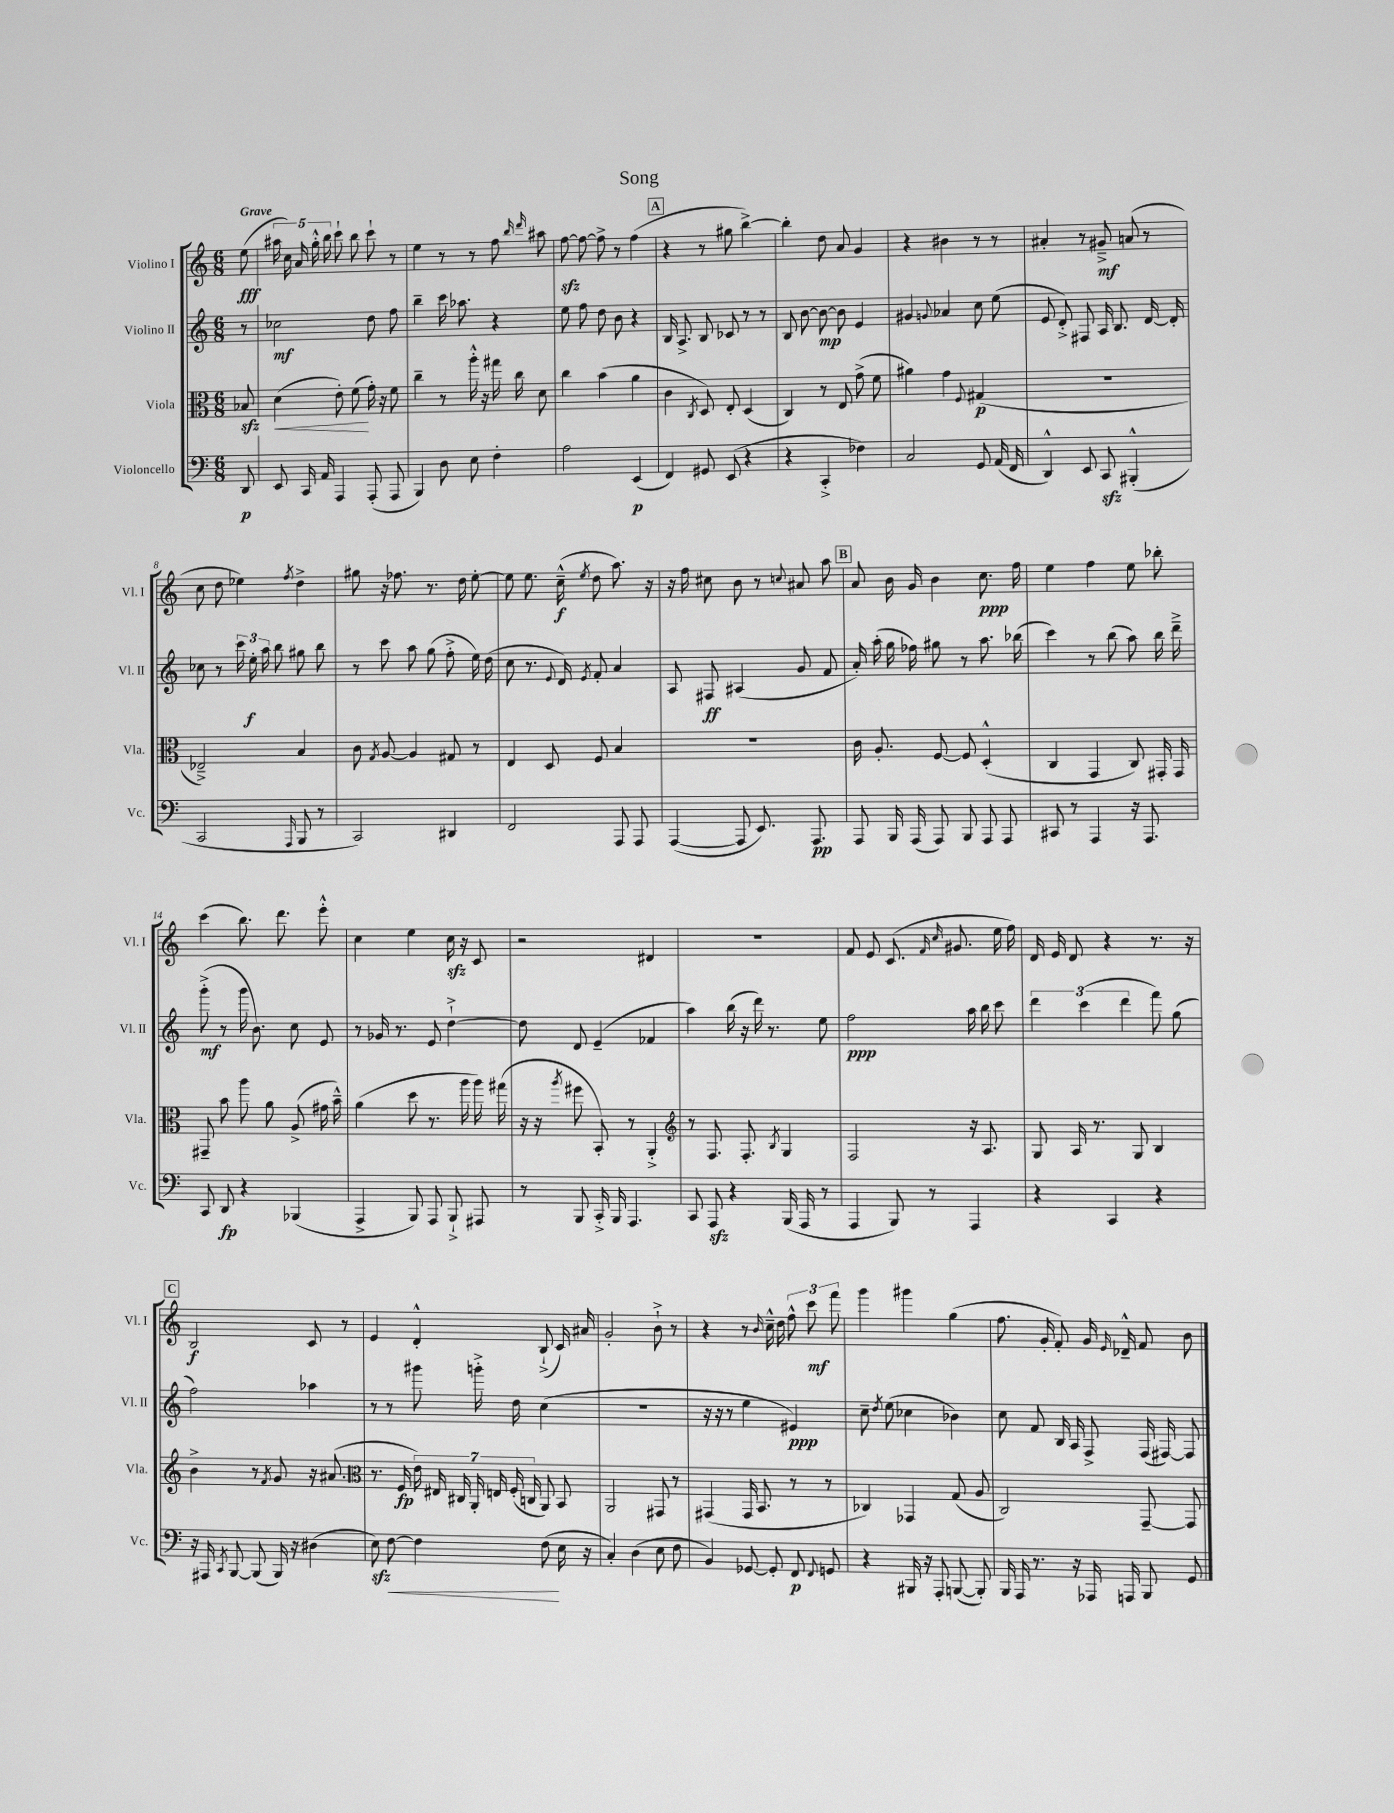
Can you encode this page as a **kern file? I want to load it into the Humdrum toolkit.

**kern	**kern	**kern	**kern
*staff4	*staff3	*staff2	*staff1
*clefF4	*clefC3	*clefG2	*clefG2
*k[]	*k[]	*k[]	*k[]
*M6/8	*M6/8	*M6/8	*M6/8
8DD	8B-	8r	(8ee
=	=	=	=
8EE	(4d	2cc-	20aa#
.	.	.	20cc)
.	.	.	20a
16CC	.	.	.
.	.	.	20gg'^^
16AA	.	.	.
.	.	.	20bb
4AAA	8e')	.	8ccc`
.	(8f	.	8bb
(8AAA'	16g')	8dd	8ccc`
.	16r	.	.
8AAA	8f	8ff	8r
=	=	=	=
4BBB)	4cc~	4bb~	4ee
8D	8r	16ccc	8r
.	.	8.aa-	.
8E	16aa'^^	.	8r
.	16r	.	.
4F'	16gg#	4r	8ff
.	16cc	.	.
.	.	.	16qqbb
.	.	.	16qqddd
.	8d	.	8aa#
=	=	=	=
2A	4cc	8ee	[8ff
.	.	8ff	8ff_
.	(4b	8dd	8ff^]
.	.	8b	8r
(4EE	4a	4r	(4ff
=	=	=	=
4FF)	4c	16B	4r
.	.	8.A^	.
.	8qC	.	.
8GG#	8D)	8B	8r
(8EE	8E'	8c-	8gg#
4r	(4D	8r	[4bb^)
.	.	8r	.
=	=	=	=
4r	4C)	8B	4bb']
.	.	[8b	.
4CC'^	8r	8b_	8dd
.	8E	8b]	8a
4F-)	(8g^	4e	4g
.	8f	.	.
=	=	=	=
2C	4a#)	4g#	4r
.	.	8qqg	.
.	4g	4a-	4b#
.	8qqF	.	.
8GG	(4G#	8cc	8r
(16AA	.	(8ee	8r
16FF	.	.	.
=	=	=	=
4DD^^)	2.r	8e	4a#'
.	.	8d'^)	.
8EE	.	8F#	8r
8CC	.	16A	8g#~^
.	.	8.B	.
(4BBB#'^^	.	.	(8a
.	.	[16d	8r
.	.	16d']	.
=	=	=	=
2CC	2E-~^)	8cc-	8cc
.	.	8r	8dd
.	.	24ccc	4ee-)
.	.	24ee'	.
.	.	24aa	.
.	.	8bb	.
16qqAAA	.	.	8qff
8BBB	4B	8gg#	4dd^
8r	.	8bb	.
=	=	=	=
2CC)	8c	8r	8gg#
.	8qG	.	.
.	[8A	8ccc	16r
.	.	.	8.ff-
.	4A]	8aa	.
.	.	(8gg	8.r
4DD#	8G#	8ff'^	.
.	.	.	16dd
.	8r	16ee)	[8ee'
.	.	(16dd	.
=	=	=	=
2FF	4E	8cc	8ee]
.	.	8.r	8.ee
.	8D	.	.
.	.	8qqe	.
.	.	16d)	(16cc~^^
.	.	8qe	8qee
.	8F	8f'	8dd
8AAA	4B	4a	8.aa)
8AAA	.	.	.
.	.	.	16r
=	=	=	=
([4AAA	2.r	8A	16r
.	.	.	16ff
.	.	8F#	8cc#
8AAA]	.	(4A#	8b
8.EE)	.	.	8r
.	.	.	8qqcc
.	.	8g	8a#
8.AAA	.	.	.
.	.	8f	8aa
=	=	=	=
8AAA	16c	16a')	8a
.	8.A'	(16aa'	.
16BBB	.	16gg	16b
(16AAA	.	16ff-)	16g
8AAA)	[8F	8gg#	4b
8BBB	8F]	8r	.
8AAA	(4D'^^	8.aa	8.cc
8AAA	.	.	.
.	.	(16bb-	16ff
=	=	=	=
8CC#	4C	4ccc)	4ee
8r	.	.	.
4AAA	4GG	8r	4ff
.	.	(8bb	.
16r	8C)	8aa)	8ee
8.AAA	.	.	.
.	16GG#'	16bb	8bb-'
.	16GG#	16ddd~^	.
=	=	=	=
8CC	8GG#~	(8ggg'^	(4ccc
8DD	8b	8r	.
4r	8aa	16ggg	8.bb)
.	.	8.b)	.
.	8a	.	.
.	.	.	8.ddd
(4BBB-	(8A^	8cc	.
.	16g#	8e	8eee'^^
.	16b~^^)	.	.
=	=	=	=
4AAA^	(4a	8r	4cc
.	.	16g-	.
.	.	8.r	.
8BBB)	8dd	.	4ee
8AAA	8.r	8e	.
8BBB`^	.	[4dd`^	16cc
.	16aa	.	16r
8AAA#	16aa)	.	8c
.	(16gg#	.	.
=	=	=	=
8r	16r	8dd]	2r
.	16r	.	.
.	8qaa	.	.
8BBB	8ff#	8d	.
16CC'^	8BB')	(4e~	.
16BBB	.	.	.
4.AAA	8r	.	.
.	4AA'^	4f-	4d#
=	=	=	=
*	*clefG2	*	*
8CC	8r	4aa)	2.r
8AAA	8.F	.	.
4r	.	(16bb	.
.	8.F'	16r	.
.	.	16ddd)	.
.	.	8.r	.
.	8qB	.	.
(16BBB	4G	.	.
16AAA	.	.	.
8r	.	8ee	.
=	=	=	=
4AAA	2F	2ff	8f
.	.	.	8e
8BBB)	.	.	(8.c
8r	.	.	.
.	.	.	16qqf
.	.	.	16qqcc
.	.	.	8.g#
4AAA	16r	16aa	.
.	8.A	16bb	.
.	.	8ccc	16ee
.	.	.	16ff)
=	=	=	=
4r	8G	6ddd	16d
.	.	.	16e
.	16A	.	8d
.	.	(6ccc	.
.	8.r	.	.
4CC	.	.	4r
.	.	6ddd	.
.	8G	.	.
4r	4B	8fff)	8.r
.	.	(8gg	.
.	.	.	16r
=	=	=	=
16r	4b^	2ff)	2B
16AAA#	.	.	.
8qCC	.	.	.
[8BBB	.	.	.
(8BBB]	8r	.	.
.	8qf	.	.
16BBB)	8g	.	.
16r	.	.	.
(4D#	16r	4aa-	8c
.	(8.a#	.	.
.	.	.	8r
=	=	=	=
*	*clefC3	*	*
8E)	8.r	8r	4e
[8F	.	8r	.
.	16F	.	.
4F]	28e)	8ggg#	4d'^^
.	28E#	.	.
.	28C#	.	.
.	28AA'	.	.
.	.	16ggg'^	.
.	28E	.	.
.	(28F'	.	.
.	.	16dd	.
.	28C	.	.
(8F	8AA)	(4cc	(8B`^
16E	8BB	.	16c)
16r	.	.	16a#
=	=	=	=
4C')	2AA	2.r	2g'
(4D	.	.	.
8E	8GG#	.	8b`^
8F	8r	.	8r
=	=	=	=
4BB)	(4GG#	16r	4r
.	.	16r	.
.	.	8r	.
[8GG-	16GG#	4ee	8r
.	8.BB	.	.
.	.	.	16qqb
8GG-']	.	.	16cc~^^
.	.	.	16dd
8FF	8r	4e#)	12ff^^
.	.	.	12ccc
8qqFF	.	.	.
8GG	8r	.	.
.	.	.	12fff
=	=	=	=
4r	4C-)	8cc~	4ggg
.	.	8qdd	.
.	.	(8ee	.
16BBB#	4GG-	4cc-	4ggg#
16r	.	.	.
8AAA'	.	.	.
([8BBB	(8G	4b-)	(4gg
8BBB'])	8A	.	.
=	=	=	=
16BBB	2C)	8cc	8.ff
16AAA	.	.	.
8.r	.	8f	.
.	.	.	16g'
.	.	16B	8f')
16r	.	16A	.
16AAA-	.	8F^	16g
.	.	.	16qqe
16AAA	.	.	16d-~^^
8BBB	[8GG~	(16F	8f
.	.	[16F#)	.
8GG	8GG]	8F#]	8b
==	==	==	==
*-	*-	*-	*-
